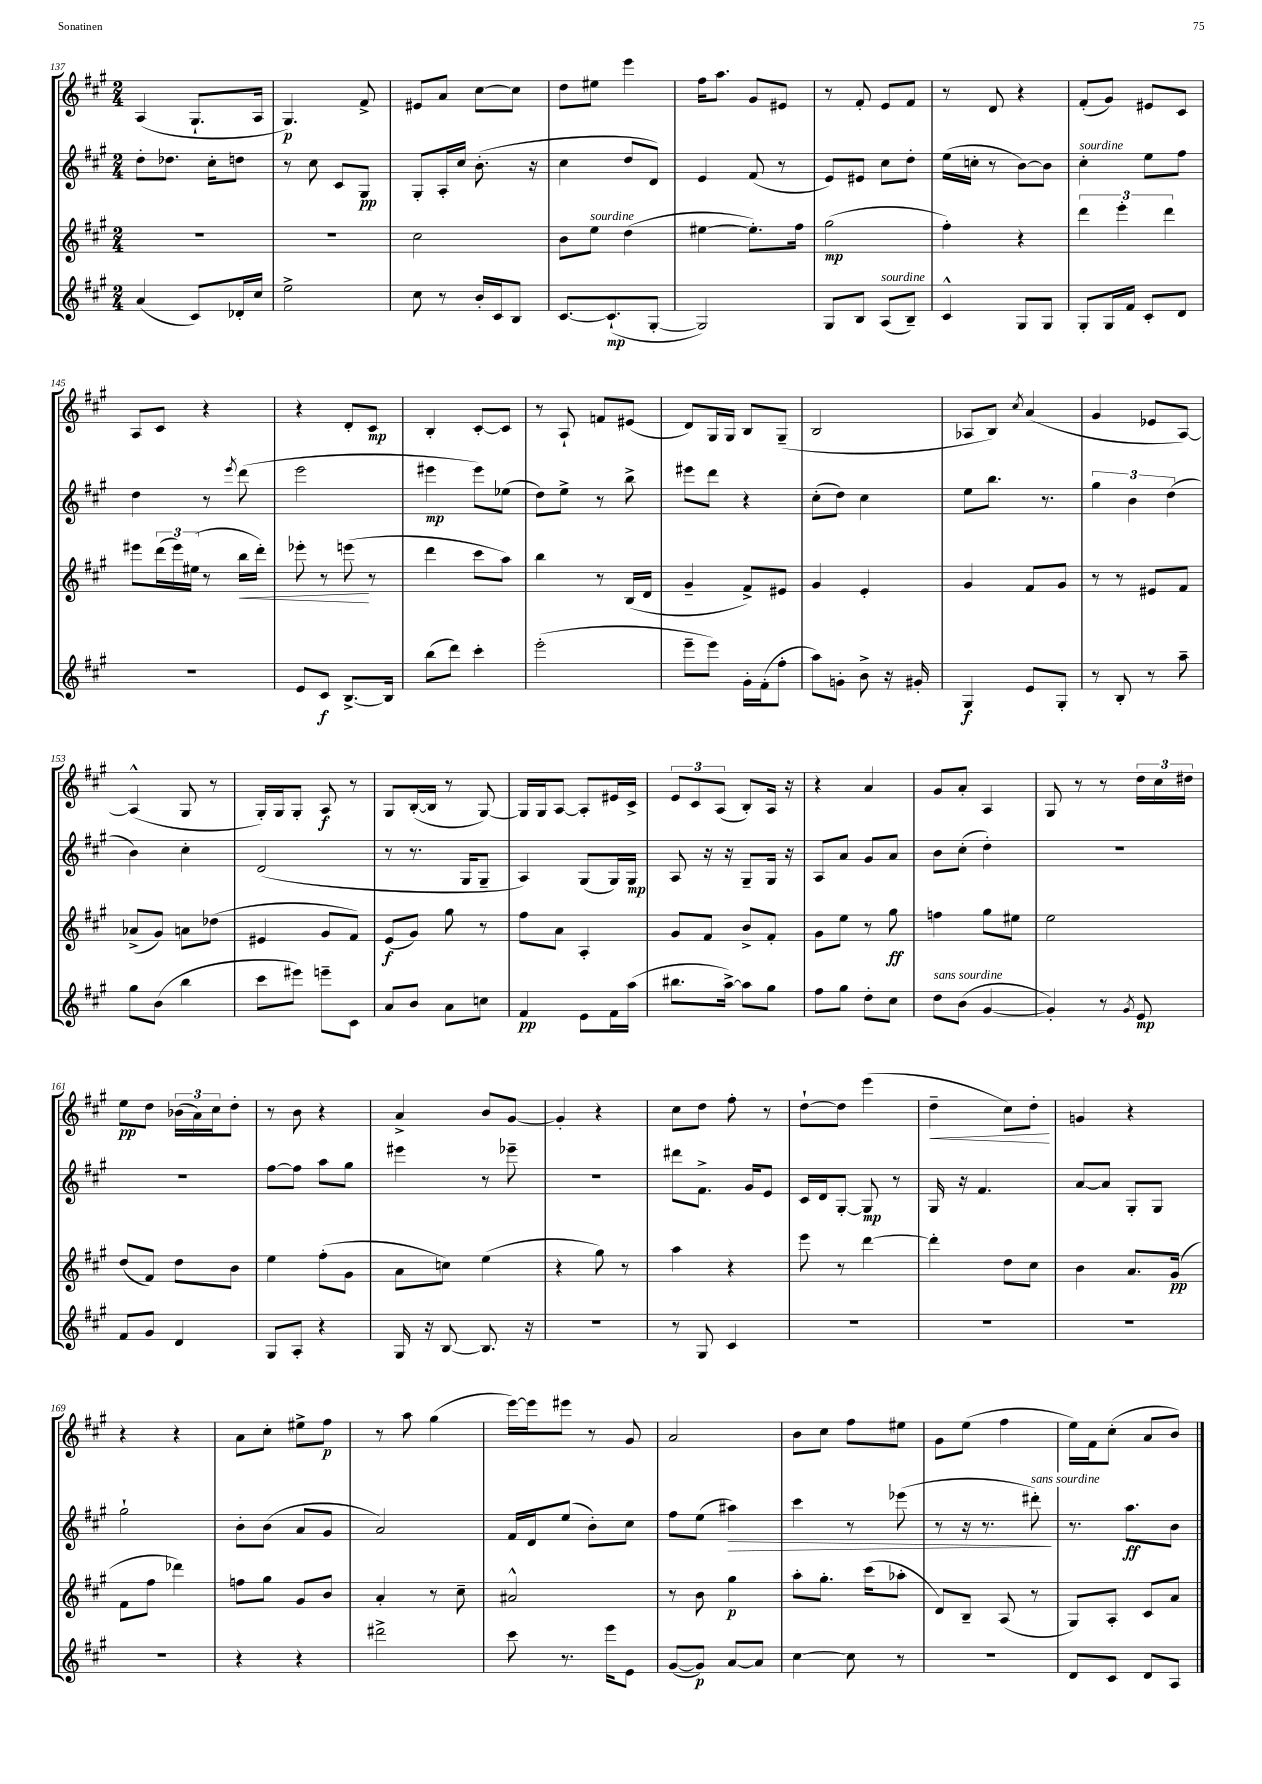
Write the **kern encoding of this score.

**kern	**dynam	**kern	**dynam	**kern	**dynam	**kern	**dynam
*part4	*part4	*part3	*part3	*part2	*part2	*part1	*part1
*staff4	*staff4	*staff3	*staff3	*staff2	*staff2	*staff1	*staff1
*clefG2	*	*clefG2	*	*clefG2	*	*clefG2	*
*k[f#c#g#]	*	*k[f#c#g#]	*	*k[f#c#g#]	*	*k[f#c#g#]	*
*M2/4	*	*M2/4	*	*M2/4	*	*M2/4	*
=137	=137	=137	=137	=137	=137	=137	=137
(4a/	.	2r	.	8dd'\L	.	(4A/	.
.	.	.	.	8.dd-X\J	.	.	.
8c#/L)	.	.	.	.	.	8.G#`/L	.
.	.	.	.	16cc#'\KL	.	.	.
16d-X'/L	.	.	.	8ddn\J	.	.	.
16cc#/JJ	.	.	.	.	.	16A/Jk	.
=138	=138	=138	=138	=138	=138	=138	=138
2ee^\	.	2r	.	8r	.	4.G#/)	p
.	.	.	.	8cc#\	.	.	.
.	.	.	.	8c#/L	.	.	.
.	.	.	.	8G#/J	pp	8f#^/	.
=139	=139	=139	=139	=139	=139	=139	=139
8cc#\	.	2cc#\	.	8G#'/L	.	8e#X/L	.
8r	.	.	.	16A'/L	.	8a/J	.
.	.	.	.	16cc#/JJ	.	.	.
16b'/LL	.	.	.	(8.b'\	.	[8cc#\L	.
16c#/J	.	.	.	.	.	.	.
8B/J	.	.	.	.	.	8cc#\J]	.
.	.	.	.	16r	.	.	.
=140	=140	=140	=140	=140	=140	=140	=140
[8.c#/L	.	8b\L	.	4cc#\	.	8dd\L	.
!	!	!LO:TX:a:i:t=sourdine	!	!	!	!	!
.	.	8ee\J	.	.	.	8ee#X\J	.
(8.c#`/]	mp	.	.	.	.	.	.
.	.	(4dd\	.	8dd/L	.	4eee\	.
[8G#'/J	.	.	.	8d/J)	.	.	.
=141	=141	=141	=141	=141	=141	=141	=141
2G#/])	.	[4ee#X\	.	4e/	.	16ff#\KL	.
.	.	.	.	.	.	8.aa\J	.
.	.	8.ee#'\L])	.	(8f#/	.	8g#/L	.
.	.	.	.	8r	.	8e#X/J	.
.	.	16ff#\Jk	.	.	.	.	.
=142	=142	=142	=142	=142	=142	=142	=142
8G#/L	.	(2gg#\	mp	8e/L)	.	8r	.
8B/J	.	.	.	8e#X/J	.	8f#'/	.
!LO:TX:a:i:t=sourdine	!	!	!	!	!	!	!
(8A/L	.	.	.	8cc#\L	.	8e/L	.
8B~/J)	.	.	.	8dd'\J	.	8f#/J	.
=143	=143	=143	=143	=143	=143	=143	=143
4c#^^/	.	4ff#'\)	.	(16ee\LL	.	8r	.
.	.	.	.	16ccn'\JJ	.	.	.
.	.	.	.	8r	.	8d/	.
8G#/L	.	4r	.	[8b\L)	.	4r	.
8G#/J	.	.	.	8b\J]	.	.	.
=144	=144	=144	=144	=144	=144	=144	=144
!	!	!	!	!LO:TX:a:i:t=sourdine	!	!	!
8G#'/L	.	6ddd\	.	4cc#'\	.	(8f#'/L	.
16G#/L	.	.	.	.	.	8g#/J)	.
.	.	6eee'\	.	.	.	.	.
16f#/JJ	.	.	.	.	.	.	.
8c#'/L	.	.	.	8ee\L	.	8e#X/L	.
.	.	6ddd\	.	.	.	.	.
8d/J	.	.	.	8ff#\J	.	8c#/J	.
!!LO:LB:g=z
=145	=145	=145	=145	=145	=145	=145	=145
2r	.	8eee#X\L	.	4dd\	.	8A/L	.
.	.	(24ddd\L	.	.	.	8c#/J	.
.	.	24eee#\)	.	.	.	.	.
.	.	(24ee#X\JJ	.	.	.	.	.
.	.	8r	.	8r	.	4r	.
.	.	.	.	8qeee/	.	.	.
!	!	!	!LO:HP:b	!	!	!	!
.	.	16bb\LL	<	(8ddd\	.	.	.
.	.	16ddd'\JJ)	.	.	.	.	.
=146	=146	=146	=146	=146	=146	=146	=146
8e/L	.	8eee-X'\	.	2eee\	.	4r	.
8c#/J	f	8r	.	.	.	.	.
[8.B^/L	.	(8eeen\	.	.	.	8d'/L	.
.	.	8r	[	.	.	8c#/J	mp
16B/Jk]	.	.	.	.	.	.	.
=147	=147	=147	=147	=147	=147	=147	=147
(8bb\L	.	4ddd\	.	4eee#X\	mp	4B'/	.
8ddd\J)	.	.	.	.	.	.	.
4ccc#'\	.	8ccc#\L	.	8eee#\L)	.	[8c#'/L	.
.	.	8aa\J)	.	(8ee-X\J	.	8c#/J]	.
=148	=148	=148	=148	=148	=148	=148	=148
(2eee'\	.	4bb\	.	8dd\L)	.	8r	.
.	.	.	.	8ee^\J	.	8A`/	.
.	.	8r	.	8r	.	8fn/L	.
.	.	(16B/LL	.	8bb^\	.	(8e#X/J	.
.	.	16d/JJ	.	.	.	.	.
=149	=149	=149	=149	=149	=149	=149	=149
8eee~\L	.	4g#~/	.	8eee#X\L	.	8d/L)	.
8eee\J)	.	.	.	8ddd\J	.	16G#/L	.
.	.	.	.	.	.	16G#/JJ	.
16g#'\LL	.	8f#^/L)	.	4r	.	8B/L	.
(16f#'\J	.	.	.	.	.	.	.
8ff#'\J	.	8e#X/J	.	.	.	(8G#~/J	.
=150	=150	=150	=150	=150	=150	=150	=150
8aa\L)	.	4g#/	.	(8cc#'\L	.	2B/	.
8gn'\J	.	.	.	8dd\J)	.	.	.
8b^\	.	4e'/	.	4cc#\	.	.	.
16r	.	.	.	.	.	.	.
16g#X'/	.	.	.	.	.	.	.
=151	=151	=151	=151	=151	=151	=151	=151
4G#/	f	4g#/	.	8ee\L	.	8A-X/L	.
.	.	.	.	8.bb\J	.	8B/J)	.
.	.	.	.	.	.	8qcc#/	.
8e/L	.	8f#/L	.	.	.	(4a/	.
.	.	.	.	8.r	.	.	.
8G#'/J	.	8g#/J	.	.	.	.	.
=152	=152	=152	=152	=152	=152	=152	=152
8r	.	8r	.	6gg#\	.	4g#/	.
8B'/	.	8r	.	.	.	.	.
.	.	.	.	6b\	.	.	.
8r	.	8e#X/L	.	.	.	8e-X/L	.
.	.	.	.	(6dd\	.	.	.
8aa~\	.	8f#/J	.	.	.	[8A/J)	.
!!LO:LB:g=z
=153	=153	=153	=153	=153	=153	=153	=153
8gg#\L	.	(8a-X^/L	.	4b\)	.	(4A^^/]	.
(8b\J	.	8g#/J)	.	.	.	.	.
4bb\	.	8an\L	.	4cc#'\	.	8G#/	.
.	.	(8dd-X\J	.	.	.	8r	.
=154	=154	=154	=154	=154	=154	=154	=154
8ccc#\L	.	4e#X/	.	(2d/	.	16G#'/LL)	.
.	.	.	.	.	.	16G#/J	.
8eee#X\J)	.	.	.	.	.	8G#'/J	.
8eeen~\L	.	8g#/L	.	.	.	8A/	f
8c#\J	.	8f#/J)	.	.	.	8r	.
=155	=155	=155	=155	=155	=155	=155	=155
8a/L	.	(8e/L	f	8r	.	8G#/L	.
8b/J	.	8g#/J)	.	8.r	.	([16B'/L	.
.	.	.	.	.	.	16B/JJ]	.
8a\L	.	8gg#\	.	.	.	8r	.
.	.	.	.	16G#/KL	.	.	.
8ccn\J	.	8r	.	8G#~/J	.	[8G#/)	.
=156	=156	=156	=156	=156	=156	=156	=156
4f#/	pp	8ff#\L	.	4A/)	.	16G#/LL]	.
.	.	.	.	.	.	16G#/J	.
.	.	8a\J	.	.	.	[8A/J	.
8e\L	.	4A'/	.	(8G#/L	.	8A'/L]	.
16f#\L	.	.	.	16G#/L)	.	16e#X/L	.
(16aa\JJ	.	.	.	16G#/JJ	mp	16c#^/JJ	.
=157	=157	=157	=157	=157	=157	=157	=157
8.bb#X\L	.	8g#/L	.	8A/	.	12e/L	.
.	.	.	.	.	.	12c#/	.
.	.	8f#/J	.	16r	.	.	.
.	.	.	.	.	.	(12A/J	.
[16aa^\Jk)	.	.	.	16r	.	.	.
8aa\L]	.	8b^/L	.	8G#~/L	.	8B'/L)	.
8gg#\J	.	8f#'/J	.	16G#/Jk	.	16A/Jk	.
.	.	.	.	16r	.	16r	.
=158	=158	=158	=158	=158	=158	=158	=158
8ff#\L	.	8g#\L	.	8A/L	.	4r	.
8gg#\J	.	8ee\J	.	8a/J	.	.	.
8dd'\L	.	8r	.	8g#/L	.	4a/	.
8cc#\J	.	8gg#\	ff	8a/J	.	.	.
=159	=159	=159	=159	=159	=159	=159	=159
!LO:TX:a:i:t=sans sourdine	!	!	!	!	!	!	!
8dd\L	.	4ffn\	.	8b\L	.	8g#/L	.
(8b\J	.	.	.	(8cc#'\J	.	8a'/J	.
[4g#/	.	8gg#\L	.	4dd'\)	.	4A/	.
.	.	8ee#X\J	.	.	.	.	.
=160	=160	=160	=160	=160	=160	=160	=160
4g#'/])	.	2ee\	.	2r	.	8G#/	.
.	.	.	.	.	.	8r	.
8r	.	.	.	.	.	8r	.
8qg#/	.	.	.	.	.	.	.
8e/	mp	.	.	.	.	24dd\LL	.
.	.	.	.	.	.	24cc#\	.
.	.	.	.	.	.	24dd#X\JJ	.
!!LO:LB:g=z
=161	=161	=161	=161	=161	=161	=161	=161
8f#/L	.	(8dd/L	.	2r	.	8ee\L	pp
8g#/J	.	8f#/J)	.	.	.	8dd\J	.
4d/	.	8dd\L	.	.	.	(24b-X\LL	.
.	.	.	.	.	.	24a\)	.
.	.	.	.	.	.	24cc#\J	.
.	.	8b\J	.	.	.	8dd'\J	.
=162	=162	=162	=162	=162	=162	=162	=162
8G#/L	.	4ee\	.	[8ff#\L	.	8r	.
8A'/J	.	.	.	8ff#\J]	.	8b\	.
4r	.	(8ff#'\L	.	8aa\L	.	4r	.
.	.	8g#\J	.	8gg#\J	.	.	.
=163	=163	=163	=163	=163	=163	=163	=163
16G#/	.	8a\L	.	4eee#X\	.	4a^/	.
16r	.	.	.	.	.	.	.
[8B/	.	8ccn\J)	.	.	.	.	.
8.B/]	.	(4ee\	.	8r	.	8b/L	.
.	.	.	.	8eee-X~\	.	[8g#/J	.
16r	.	.	.	.	.	.	.
=164	=164	=164	=164	=164	=164	=164	=164
2r	.	4r	.	2r	.	4g#'/]	.
.	.	8gg#\)	.	.	.	4r	.
.	.	8r	.	.	.	.	.
=165	=165	=165	=165	=165	=165	=165	=165
8r	.	4aa\	.	8ddd#X\L	.	8cc#\L	.
8G#/	.	.	.	8.f#^\J	.	8dd\J	.
4c#/	.	4r	.	.	.	8ff#'\	.
.	.	.	.	16g#/KL	.	.	.
.	.	.	.	8e/J	.	8r	.
=166	=166	=166	=166	=166	=166	=166	=166
2r	.	8eee\	.	16c#/LL	.	[8dd`\L	.
.	.	.	.	16d/J	.	.	.
.	.	8r	.	[8G#'/J	.	8dd\J]	.
.	.	[4ddd\	.	8G#/]	mp	(4eee\	.
.	.	.	.	8r	.	.	.
=167	=167	=167	=167	=167	=167	=167	=167
!	!	!	!	!	!	!	!LO:HP:b
2r	.	4ddd'\]	.	16G#/	.	4dd~\	<
.	.	.	.	16r	.	.	.
.	.	.	.	4.f#/	.	.	.
.	.	8dd\L	.	.	.	8cc#\L)	.
.	.	8cc#\J	.	.	.	8dd'\J	.
.	.	.	.	.	.	.	[
=168	=168	=168	=168	=168	=168	=168	=168
2r	.	4b\	.	[8a/L	.	4gn/	.
.	.	.	.	8a/J]	.	.	.
.	.	8.a/L	.	8G#'/L	.	4r	.
.	.	.	.	8G#/J	.	.	.
.	.	(16g#/Jk	pp	.	.	.	.
!!LO:LB:g=z
=169	=169	=169	=169	=169	=169	=169	=169
2r	.	8f#\L	.	2gg#`\	.	4r	.
.	.	8ff#\J	.	.	.	.	.
.	.	4ddd-X\)	.	.	.	4r	.
=170	=170	=170	=170	=170	=170	=170	=170
4r	.	8ffn\L	.	8b'\L	.	8a\L	.
.	.	8gg#\J	.	(8b\J	.	8cc#'\J	.
4r	.	8g#/L	.	8a/L	.	8ee#X^\L	.
.	.	8b/J	.	8g#/J	.	8ff#\J	p
=171	=171	=171	=171	=171	=171	=171	=171
2ddd#X^\	.	4a'/	.	2a/)	.	8r	.
.	.	.	.	.	.	8aa\	.
.	.	8r	.	.	.	(4gg#\	.
.	.	8cc#~\	.	.	.	.	.
=172	=172	=172	=172	=172	=172	=172	=172
8ccc#\	.	2a#X^^/	.	16f#/LL	.	[16eee\LL)	.
.	.	.	.	16d/J	.	16eee\J]	.
8.r	.	.	.	(8ee/J	.	8eee#X\J	.
.	.	.	.	8b'\L)	.	8r	.
16eee\KL	.	.	.	.	.	.	.
8e\J	.	.	.	8cc#\J	.	8g#/	.
=173	=173	=173	=173	=173	=173	=173	=173
([8g#/L	.	8r	.	8ff#\L	.	2a/	.
8g#/J])	p	8b\	.	(8ee\J	.	.	.
!	!	!	!	!	!LO:HP:b	!	!
[8a/L	.	4gg#\	p	4aa#X\)	>	.	.
8a/J]	.	.	.	.	.	.	.
=174	=174	=174	=174	=174	=174	=174	=174
[4cc#\	.	8aa'\L	.	4ccc#\	.	8b\L	.
.	.	8.gg#'\J	.	.	.	8cc#\J	.
8cc#\]	.	.	.	8r	.	8ff#\L	.
.	.	(16ccc#\KL	.	.	.	.	.
8r	.	8aa-X'\J	.	(8eee-X\	.	8ee#X\J	.
=175	=175	=175	=175	=175	=175	=175	=175
2r	.	8d/L)	.	8r	.	8g#\L	.
.	.	8B~/J	.	16r	.	(8ee\J	.
.	.	.	.	8.r	.	.	.
.	.	(8A/	.	.	.	4ff#\	.
!	!	!	!	!LO:TX:a:i:t=sans sourdine	!	!	!
.	.	8r	.	8ddd#X'\)	.	.	.
.	.	.	.	.	]	.	.
=176	=176	=176	=176	=176	=176	=176	=176
8d/L	.	8G#/L)	.	8.r	.	16ee\LL)	.
.	.	.	.	.	.	16f#\J	.
8c#/J	.	8A'/J	.	.	.	(8cc#'\J	.
.	.	.	.	8.aa\L	ff	.	.
8d/L	.	8c#/L	.	.	.	8a/L	.
8A/J	.	8a/J	.	8b\J	.	8b/J)	.
==	==	==	==	==	==	==	==
*-	*-	*-	*-	*-	*-	*-	*-
